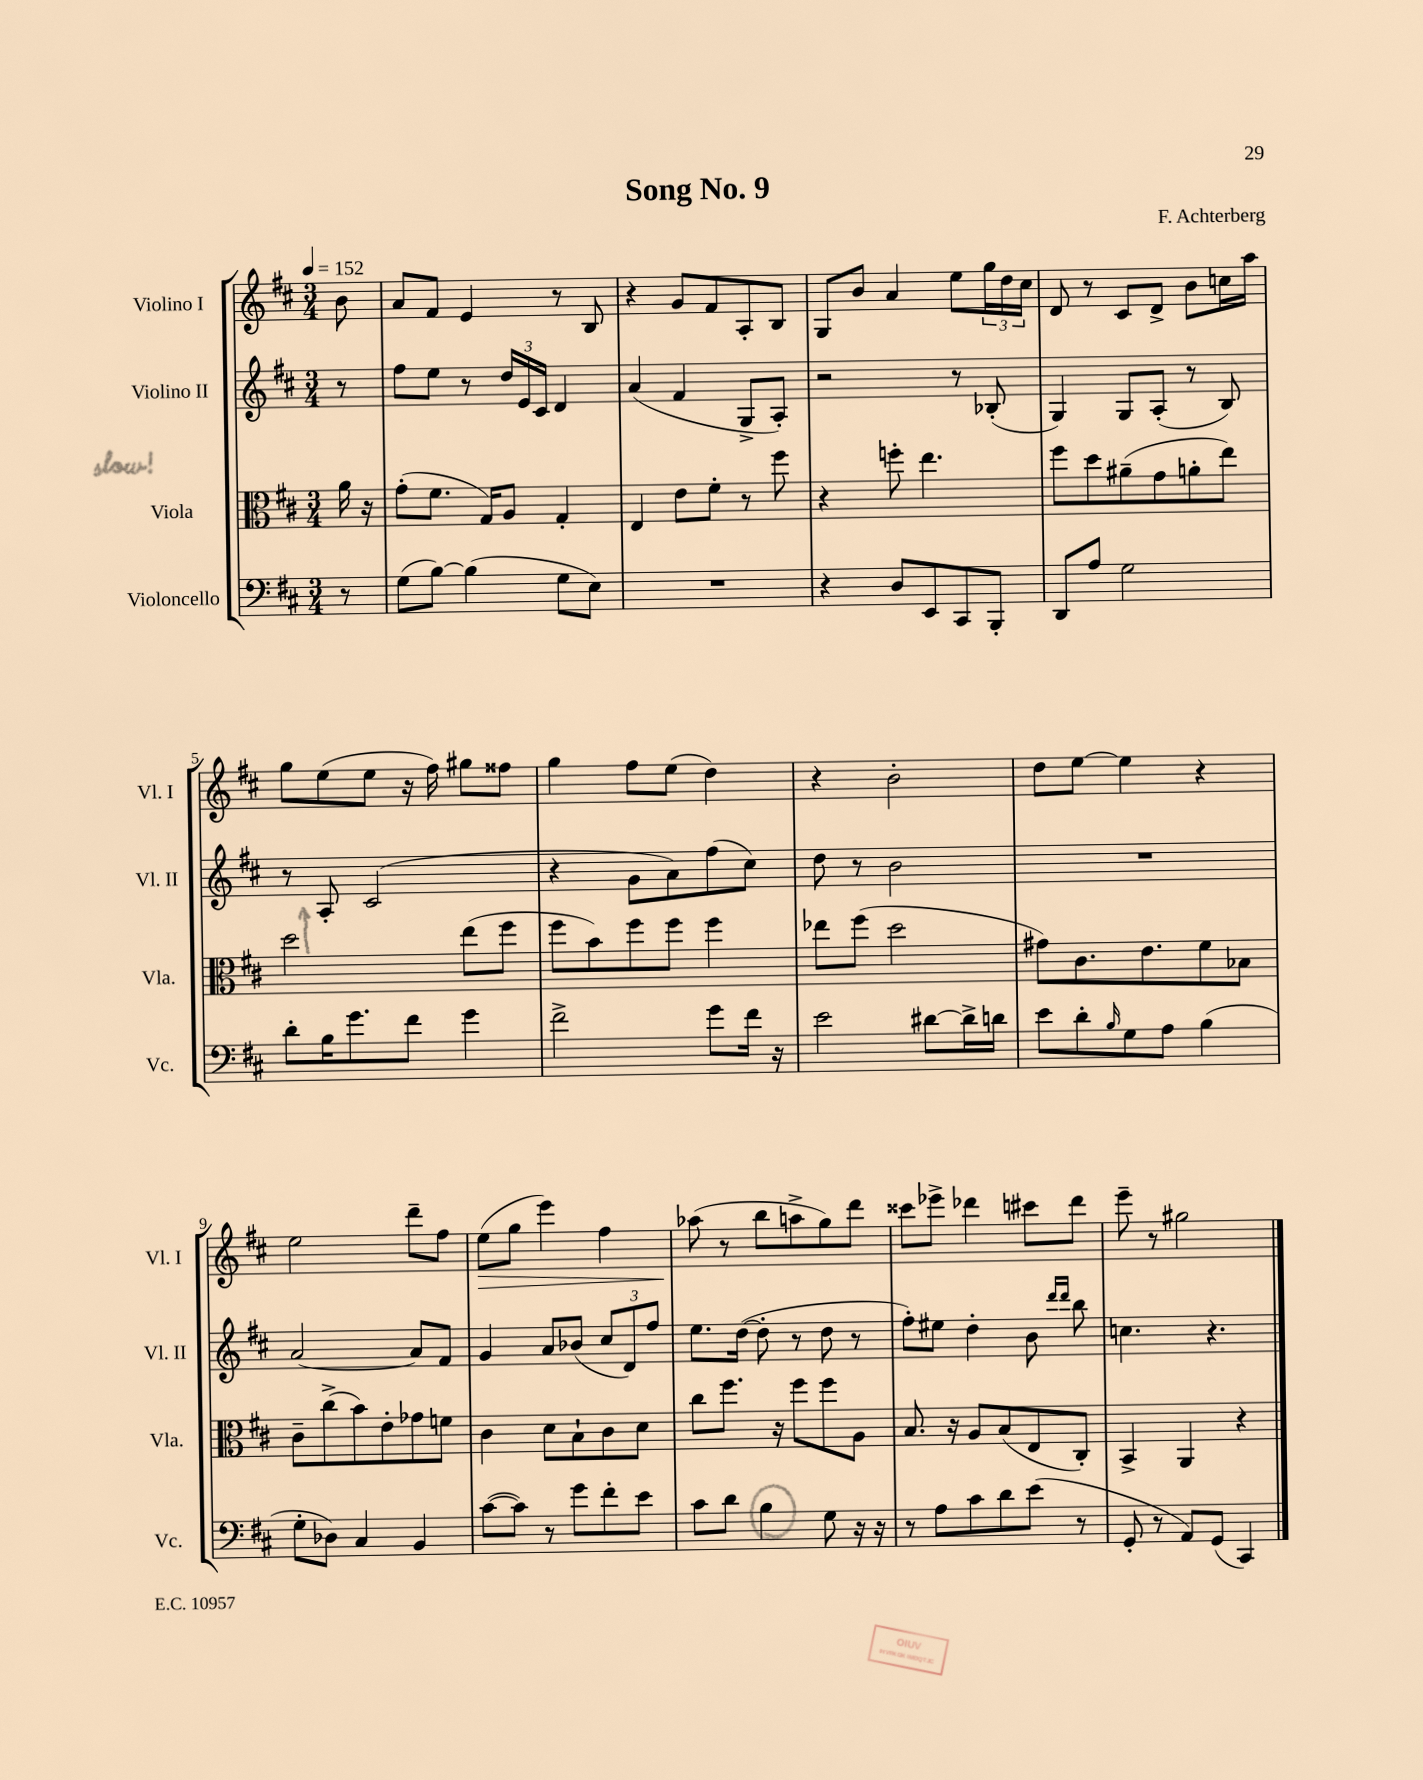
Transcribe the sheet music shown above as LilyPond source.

\header { title = "Song No. 9" composer = "F. Achterberg" }
<<
\new StaffGroup <<
\new Staff = "s0" \with { instrumentName = "Violino I" shortInstrumentName = "Vl. I" } {
    \clef treble \key d \major \numericTimeSignature \time 3/4 \partial 8 \tempo 4 = 152
    b'8 |
    a'8 fis'8 e'4 r8 b8 |
    r4 g'8 fis'8 a8-. b8 |
    g8 b'8 a'4 e''8 \tuplet 3/2 { g''16 d''16 cis''16 } |
    d'8 r8 cis'8 d'8-> b'8 c''16 a''16 |
    g''8 e''8( e''8 r16 fis''16) gis''8 fisis''8 |
    g''4 fis''8 e''8( d''4) |
    r4 b'2-. |
    d''8 e''8~ e''4 r4 |
    e''2 d'''8-- fis''8 |
    e''8\>( g''8 e'''4) fis''4 |
    aes''8\!( r8 b''8 a''8-> g''8) d'''8 |
    cisis'''8 ees'''8-> des'''4 cis'''8 des'''8 |
    e'''8-- r8 gis''2 \bar "|." |
}
\new Staff = "s1" \with { instrumentName = "Violino II" shortInstrumentName = "Vl. II" } {
    \clef treble \key d \major \numericTimeSignature \time 3/4 \partial 8
    r8 |
    fis''8 e''8 r8 \tuplet 3/2 { d''16 e'16 cis'16 } d'4 |
    a'4( fis'4 g8-> a8-.) |
    r2 r8 bes8-.( |
    g4) g8 a8-.( r8 b8) |
    r8 a8-. cis'2( |
    r4 g'8 a'8) fis''8( cis''8) |
    d''8 r8 b'2 |
    R2. |
    a'2~ a'8 fis'8 |
    g'4 a'8 bes'8( \tuplet 3/2 { cis''8 d'8) fis''8 } |
    e''8. d''16~( d''8-. r8 d''8 r8 |
    fis''8-.) eis''8 d''4-. b'8 \grace { d'''16 d'''16 } b''8 |
    c''4. r4. \bar "|." |
}
\new Staff = "s2" \with { instrumentName = "Viola" shortInstrumentName = "Vla." } {
    \clef alto \key d \major \numericTimeSignature \time 3/4 \partial 8
    a'16 r16 |
    g'8-.( fis'8. g16) a8 g4-. |
    e4 e'8 fis'8-. r8 fis''8 |
    r4 f''8-. e''4. |
    fis''8 d''8 ais'8--( g'8 a'8-. e''8) |
    d''2 e''8( fis''8 |
    fis''8 b'8) fis''8 fis''8 fis''4 |
    ees''8 fis''8( d''2 |
    gis'8) cis'8. e'8. fis'8 bes8 |
    cis'8-- cis''8->( b'8) e'8-. ges'8 f'8 |
    cis'4 d'8 b8-! cis'8 d'8 |
    cis''8 fis''8. r16 fis''8 fis''8 a8 |
    b8. r16 a8 b8( e8 cis8-.) |
    b,4-> a,4 r4 \bar "|." |
}
\new Staff = "s3" \with { instrumentName = "Violoncello" shortInstrumentName = "Vc." } {
    \clef bass \key d \major \numericTimeSignature \time 3/4 \partial 8
    r8 |
    g8( b8~) b4( g8 e8) |
    R2. |
    r4 d8 e,8 cis,8 b,,8-. |
    d,8 a8 g2 |
    d'8-. b16 g'8. fis'8 g'4 |
    fis'2-> g'8 fis'16 r16 |
    e'2 dis'8~ dis'16-> d'16 |
    e'8 d'8-. \grace { b16 } g8 a8 b4( |
    g8-. des8) cis4 b,4 |
    cis'8~( cis'8) r8 g'8 fis'8-. e'8 |
    cis'8 d'8 b4 g8 r16 r16 |
    r8 a8 cis'8 d'8 e'8( r8 |
    g,8-. r8 a,8) g,8( cis,4) \bar "|." |
}
>>
>>
